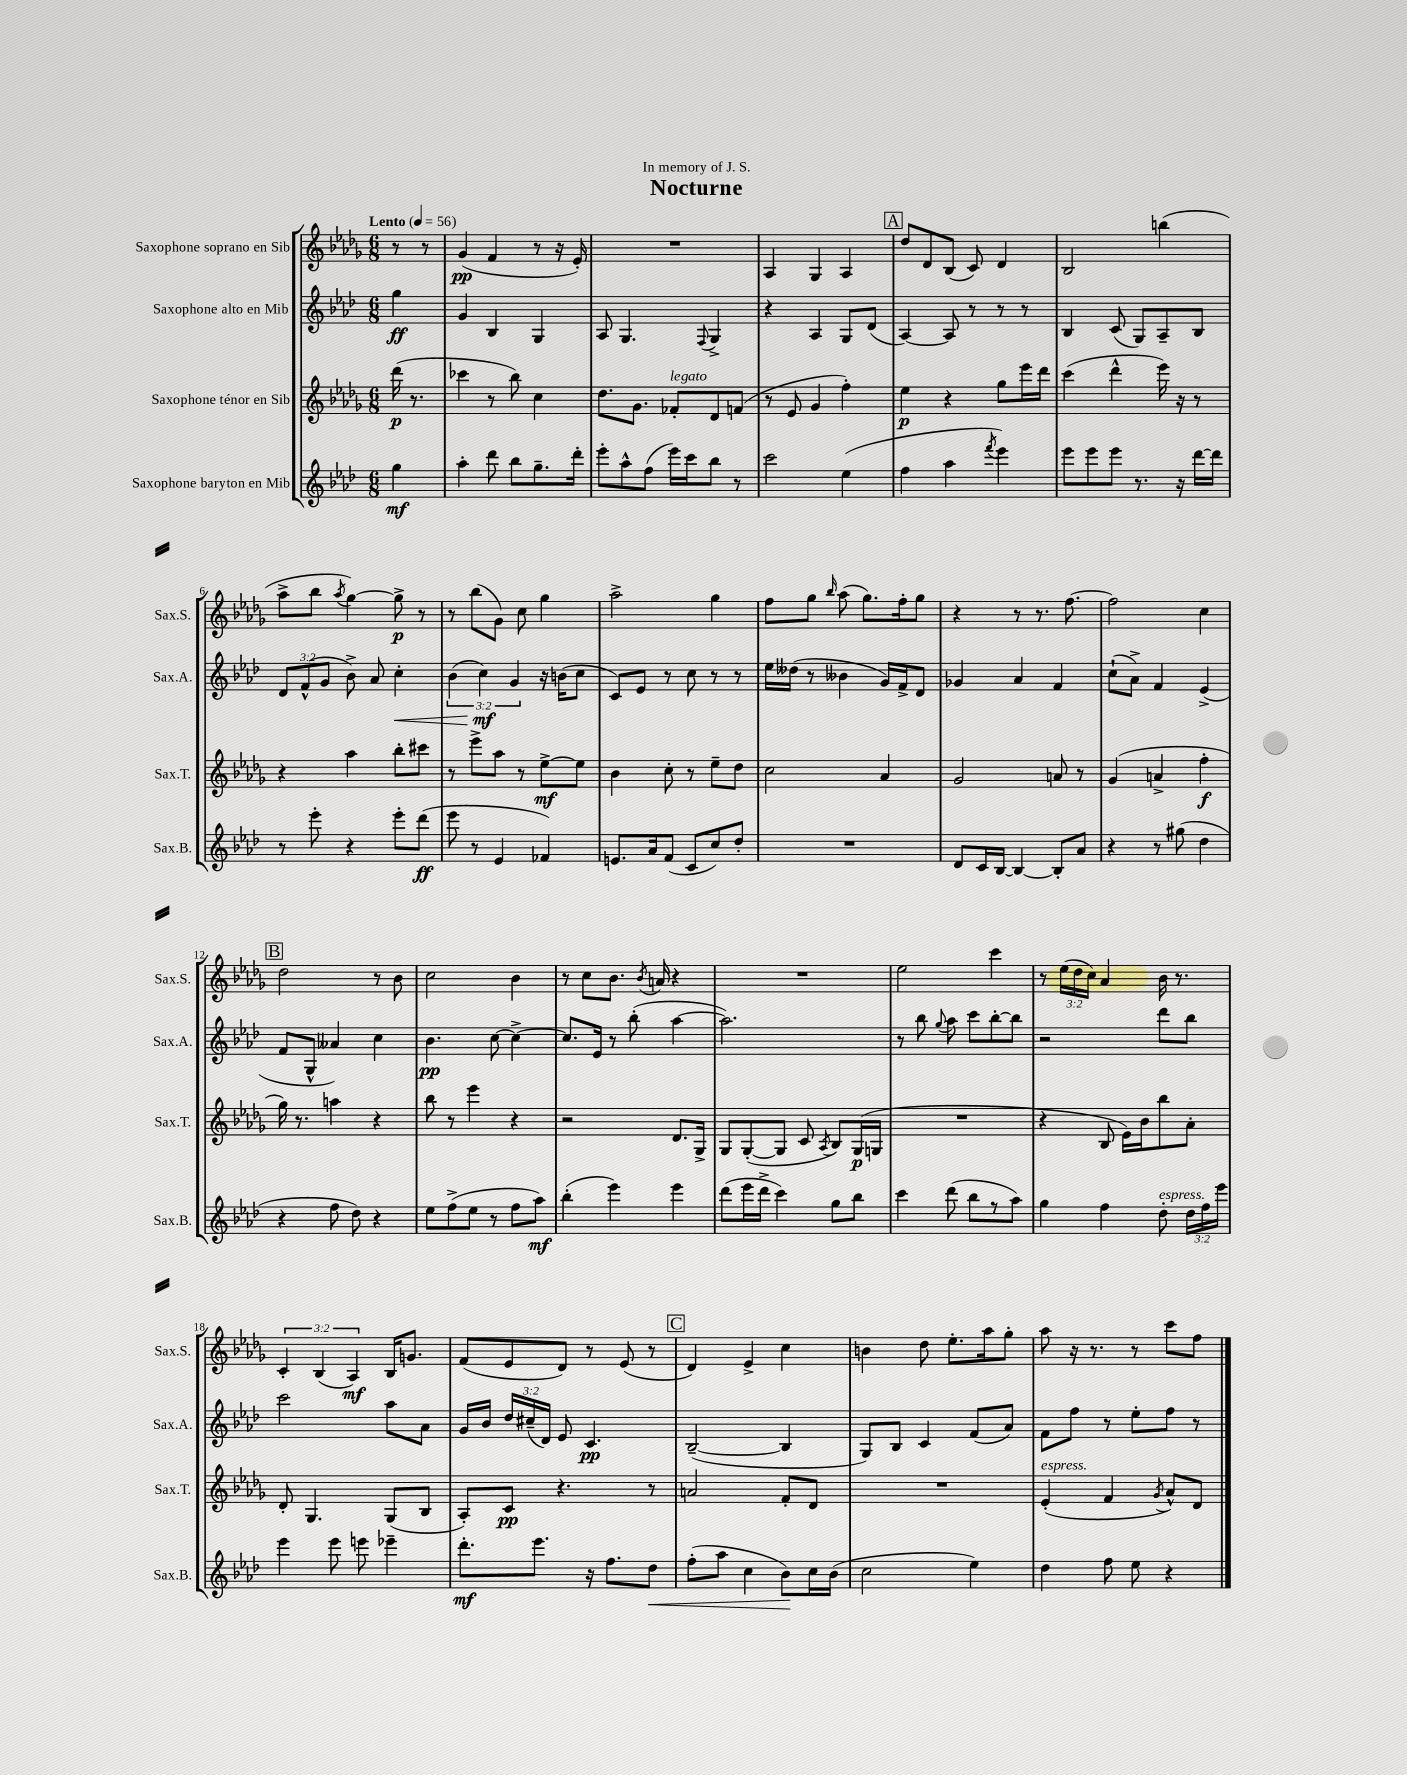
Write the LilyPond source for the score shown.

\header { title = "Nocturne" dedication = "In memory of J. S." }
<<
\new StaffGroup <<
\new Staff = "s0" \with { instrumentName = "Saxophone soprano en Sib" shortInstrumentName = "Sax.S." } {
    \clef treble \key des \major \numericTimeSignature \time 6/8 \override Staff.TupletNumber.text = #tuplet-number::calc-fraction-text \partial 4 \tempo "Lento" 4 = 56
    \autoBeamOff r8 r8 |
    ges'4\pp( f'4 r8 r16 ees'16-.) |
    R2. |
    aes4 ges4 aes4 |
    \mark \markup { \box "A" } des''8[ des'8 bes8]( c'8) des'4 |
    bes2 b''4( |
    aes''8[-> bes''8] \acciaccatura { aes''8 } ges''4~) ges''8->\p r8 |
    r8 bes''8[( ges'8]) c''8 ges''4 |
    aes''2-> ges''4 |
    f''8[ ges''8] \grace { bes''16 } aes''8( ges''8.[) f''16-. ges''8] |
    r4 r8 r8. f''8.~ |
    f''2 c''4 |
    \mark \markup { \box "B" } des''2 r8 bes'8 |
    c''2 bes'4 |
    r8 c''8[ bes'8.] \acciaccatura { bes'8 } a'16 r4 |
    R2. |
    ees''2 c'''4 |
    r8 \tuplet 3/2 { ees''16[( des''16 c''16]) } aes'4 bes'16 r8. |
    \tuplet 3/2 { c'4-. bes4( aes4\mf) } bes16[ g'8.] |
    f'8[( ees'8 des'8]) r8 ees'8( r8 |
    \mark \markup { \box "C" } des'4) ees'4-> c''4 |
    b'4 des''8 ees''8.[-. aes''16 ges''8]-. |
    aes''8 r16 r8. r8 c'''8[ f''8] \bar "|." |
}
\new Staff = "s1" \with { instrumentName = "Saxophone alto en Mib" shortInstrumentName = "Sax.A." } {
    \clef treble \key aes \major \numericTimeSignature \time 6/8 \override Staff.TupletNumber.text = #tuplet-number::calc-fraction-text \partial 4
    \autoBeamOff g''4\ff |
    g'4 bes4 g4 |
    aes8 g4. \appoggiatura { f8 } g4-> |
    r4 aes4 g8[ des'8]( |
    \mark \markup { \box "A" } aes4~) aes8 r8 r8 r8 |
    bes4 c'8( g8[) aes8-- bes8] |
    \tuplet 3/2 { des'8[ f'8-^( g'8] } bes'8->) aes'8 c''4-.\< |
    \tuplet 3/2 { bes'4( c''4\mf\!) g'4 } r16 b'16[( c''8] |
    c'8[) ees'8] r8 c''8 r8 r8 |
    ees''16[ deses''16]( r8 beses'4 g'16[) f'16-> des'8] |
    ges'4 aes'4 f'4 |
    c''8[-!( aes'8]->) f'4 ees'4->( |
    \mark \markup { \box "B" } f'8[ g8]-^ aeses'4) c''4 |
    bes'4.\pp c''8~ c''4~-> |
    c''8.[ ees'16] r8 bes''8-.( aes''4~ |
    aes''2.) |
    r8 bes''8 \appoggiatura { g''8 } aes''8 c'''8[ bes''8~-. bes''8] |
    r2 des'''8[ bes''8] |
    c'''2 aes''8[ aes'8] |
    g'16[ bes'16] \tuplet 3/2 { des''16[ cis''16--( des'16]) } ees'8 c'4.\pp |
    \mark \markup { \box "C" } bes2~--( bes4 |
    g8[) bes8] c'4 f'8[( aes'8]) |
    f'8[ f''8] r8 ees''8[-. f''8] r8 \bar "|." |
}
\new Staff = "s2" \with { instrumentName = "Saxophone ténor en Sib" shortInstrumentName = "Sax.T." } {
    \clef treble \key des \major \numericTimeSignature \time 6/8 \partial 4
    \autoBeamOff des'''16\p( r8. |
    ces'''4 r8 bes''8) c''4 |
    des''8.[ ges'8.] fes'8[-.^\markup { \italic "legato" } des'8 f'8]( |
    r8 ees'8 ges'4 f''4-.) |
    \mark \markup { \box "A" } ees''4\p r4 ges''8[ ees'''16 des'''16] |
    c'''4( des'''4-^ ees'''16) r16 r8 |
    r4 aes''4 bes''8[-. cis'''8] |
    r8 ees'''8[-> aes''8] r8 ees''8[~->\mf ees''8] |
    bes'4 c''8-. r8 ees''8[-- des''8] |
    c''2 aes'4 |
    ges'2 a'8 r8 |
    ges'4( a'4-> f''4-.\f |
    \mark \markup { \box "B" } ges''16) r8. a''4 r4 |
    bes''8 r8 ees'''4 r4 |
    r2 des'8.[ ges16]-> |
    ges8[ ges8~-.( ges8] c'8 \acciaccatura { aes8 } bes8[) ges16\p( g16] |
    R2. |
    r4 bes8 ees'16[) bes'16 bes''8 aes'8]-. |
    des'8-. ges4. ges8[( bes8] |
    aes8[-.) c'8]\pp r4. r8 |
    \mark \markup { \box "C" } a'2 f'8[-. des'8] |
    R2. |
    ees'4-.^\markup { \italic "espress." }( f'4 \acciaccatura { ges'8 } aes'8[-^) des'8] \bar "|." |
}
\new Staff = "s3" \with { instrumentName = "Saxophone baryton en Mib" shortInstrumentName = "Sax.B." } {
    \clef treble \key aes \major \numericTimeSignature \time 6/8 \override Staff.TupletNumber.text = #tuplet-number::calc-fraction-text \partial 4
    \autoBeamOff g''4\mf |
    aes''4-. des'''8 bes''8[ g''8.-- des'''16]-. |
    ees'''8[-. aes''8-^ f''8]( ees'''16[) c'''16 bes''8] r8 |
    c'''2 ees''4( |
    \mark \markup { \box "A" } f''4 aes''4 \acciaccatura { f'''8 } ees'''4) |
    ees'''8[ ees'''8 ees'''8] r8. r16 des'''16[~ des'''16] |
    r8 ees'''8-. r4 ees'''8[-. des'''8]\ff( |
    ees'''8 r8 ees'4 fes'4) |
    e'8.[ aes'16 f'8]( c'8[ c''8) des''8]-. |
    R2. |
    des'8[ c'16 bes16]~ bes4~ bes8[-. aes'8] |
    r4 r8 gis''8( des''4 |
    \mark \markup { \box "B" } r4 f''8 des''8) r4 |
    ees''8[ f''8->( ees''8] r8 f''8[ aes''8]\mf) |
    bes''4-.( ees'''4) ees'''4 |
    des'''8[( ees'''16 des'''16]-> c'''4) g''8[ bes''8] |
    c'''4 des'''8( bes''8[ r8 aes''8]) |
    g''4 f''4 des''8-.^\markup { \italic "espress." } \tuplet 3/2 { des''16[ f''16 ees'''16] } |
    ees'''4 ees'''8 e'''8 ees'''4-- |
    des'''8.[-.\mf ees'''8.] r16 f''8.[ des''8]\< |
    \mark \markup { \box "C" } f''8[-.( aes''8] c''4 bes'8[\!) c''16 bes'16]( |
    c''2 ees''4) |
    des''4 f''8 ees''8 r4 \bar "|." |
}
>>
>>
